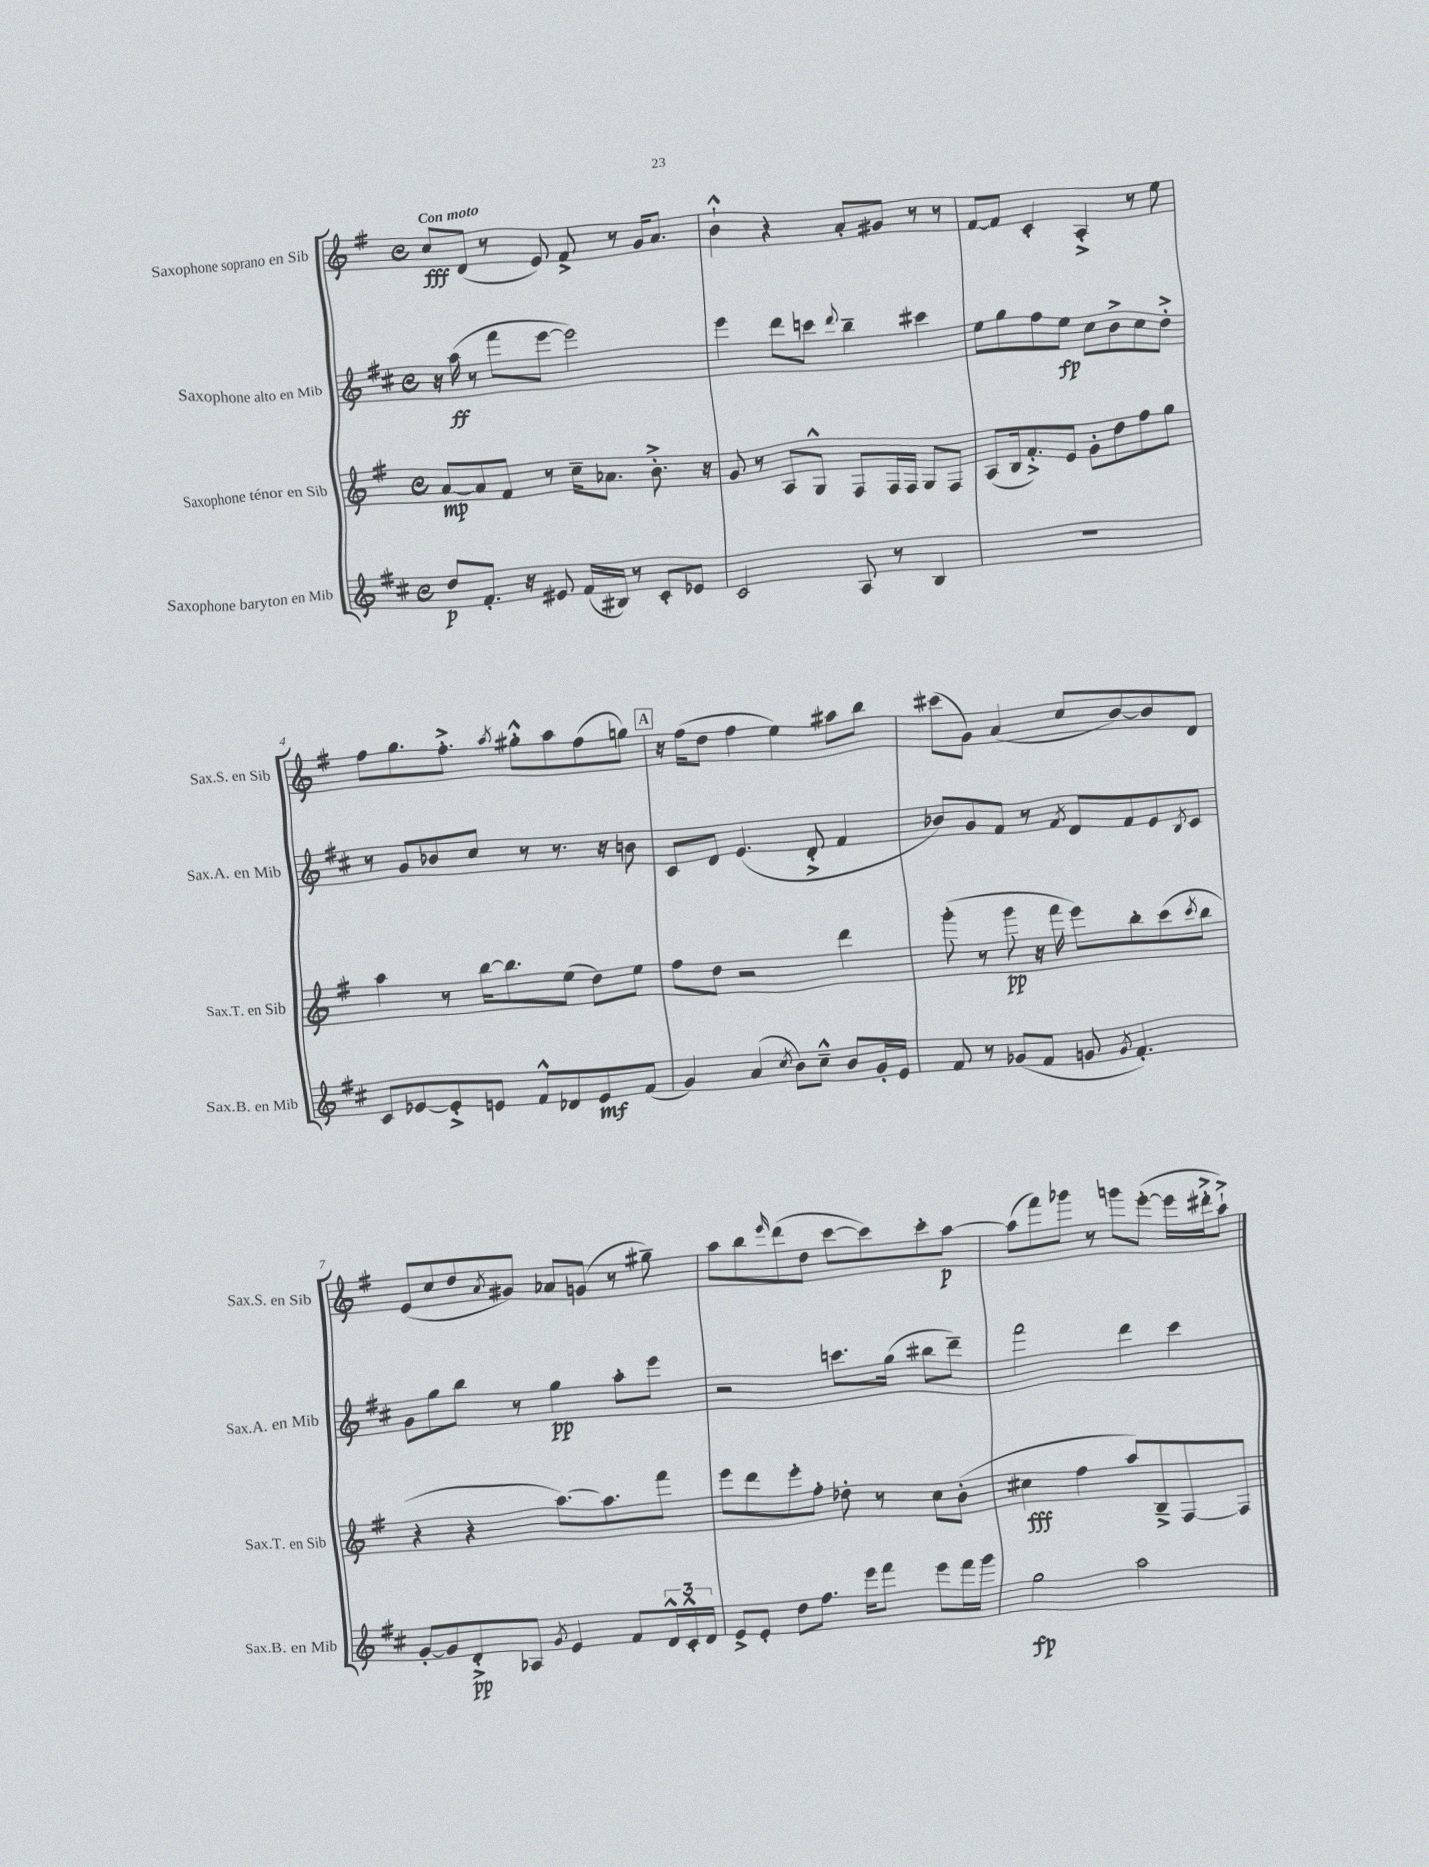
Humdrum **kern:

**kern	**kern	**kern	**kern
*staff4	*staff3	*staff2	*staff1
*clefG2	*clefG2	*clefG2	*clefG2
*k[f#c#]	*k[f#]	*k[f#c#]	*k[f#]
*M4/4	*M4/4	*M4/4	*M4/4
*met(c)	*met(c)	*met(c)	*met(c)
8dd	[8a	16r	8cc
.	.	(16aa	.
8.f#'	8a]	8r	(8d
.	8f#	8fff#	8r
16r	.	.	.
8e#	8r	[8eee	8e)
(16f#	16cc~	2eee])	8f#^
16B#)	8.a-	.	.
8r	.	.	8r
8c#'	8.b'^	.	16g
.	.	.	8.a
8e-	.	.	.
.	16r	.	.
=	=	=	=
2c#	8g	4eee	4b`^^
.	8r	.	.
.	8A	8ddd	4r
.	8G^^	8ccc	.
.	.	8qqddd	.
8A	8F#	4bb~	8a'
8r	16F#	.	8g#
.	16F#	.	.
4B	8G	4ccc#	8r
.	8F#	.	8r
=	=	=	=
1r	(8A	8ee	[8f#
.	16B	8gg	8f#]
.	8.f#'^)	.	.
.	.	8ff#	4c'
.	8e	8ee	.
.	8g'	8cc#	4A'^
.	8dd	8b^	.
.	8ff#	8cc#	8r
.	8gg	8dd'^	8ee
=	=	=	=
8c#	4aa	8r	8ff#
[8e-	.	8g	8.gg
8e-'^]	8r	8b-	.
.	.	.	8.ff#'^
8e	[16bb	8cc#	.
.	8.bb]	.	.
.	.	.	8qaa
8f#^^	.	8r	8gg#'^^
8d-	(8ee	8.r	8aa
8e	8dd)	.	(8ff#
.	.	16r	.
(8f#	8ee	8b	8gg)
=	=	=	=
4g)	8ff#	8c#	16r
.	.	.	(16ff#
.	8dd	8d	8dd
(4a	2r	(4.e	4ff#
8qcc#	.	.	.
8b)	.	.	4ee)
8cc#~^^	.	8d'^	.
8b	4ddd	4f#	8aa#
16g'	.	.	8bb
16e	.	.	.
=	=	=	=
8f#	(8ggg'	8b-)	(8ccc#
8r	8r	8g	8g)
(8g-	8ggg	8f#	(4a
8f#	16r	8r	.
.	16fff#	.	.
.	.	8qf#	.
8g	8eee)	8d	8cc
8qg	.	.	.
4.f#')	8bb'	8f#	[8b)
.	(8ccc	8e	8b]
.	8qccc	8qB	.
.	8bb	8c#	8d
=	=	=	=
[8g'	4r	8g	(8e
8g]	.	8gg	8cc
8d'^	4r	8bb	8dd
.	.	.	8qa
8A-	.	8r	8g#)
8qg	.	.	.
4e	[8.aa)	4gg	8a-
.	.	.	(8g
.	8.aa]	.	.
8f#	.	8aa'	8r
24d^^	8fff#	8eee	8gg#~)
24c#'^^	.	.	.
24d	.	.	.
=	=	=	=
8e^	8eee	2r	8aa
8e'	8ddd	.	8bb
.	.	.	16qqeee
8dd	8eee'	.	(8ddd
8.ff#	8ff#'	.	8dd
.	8dd-'	8.ccc	[8ccc
16eee	.	.	.
8fff#	8r	.	8ccc])
.	.	(16gg	.
8eee	8cc	8bb#	8ccc'
16fff#	(8b'	8ddd~)	[8aa
16ggg	.	.	.
=	=	=	=
2gg	4cc#	2fff#	(8aa]
.	.	.	8fff#)
.	4ff#	.	8ggg-
.	.	.	8r
2aa	8aa)	4ddd	8ggg
.	8B~^	.	([8eee'
.	[8F#	4ccc#	16eee]
.	.	.	16ddd#'^
.	8F#]	.	8aa`^)
==	==	==	==
*-	*-	*-	*-
